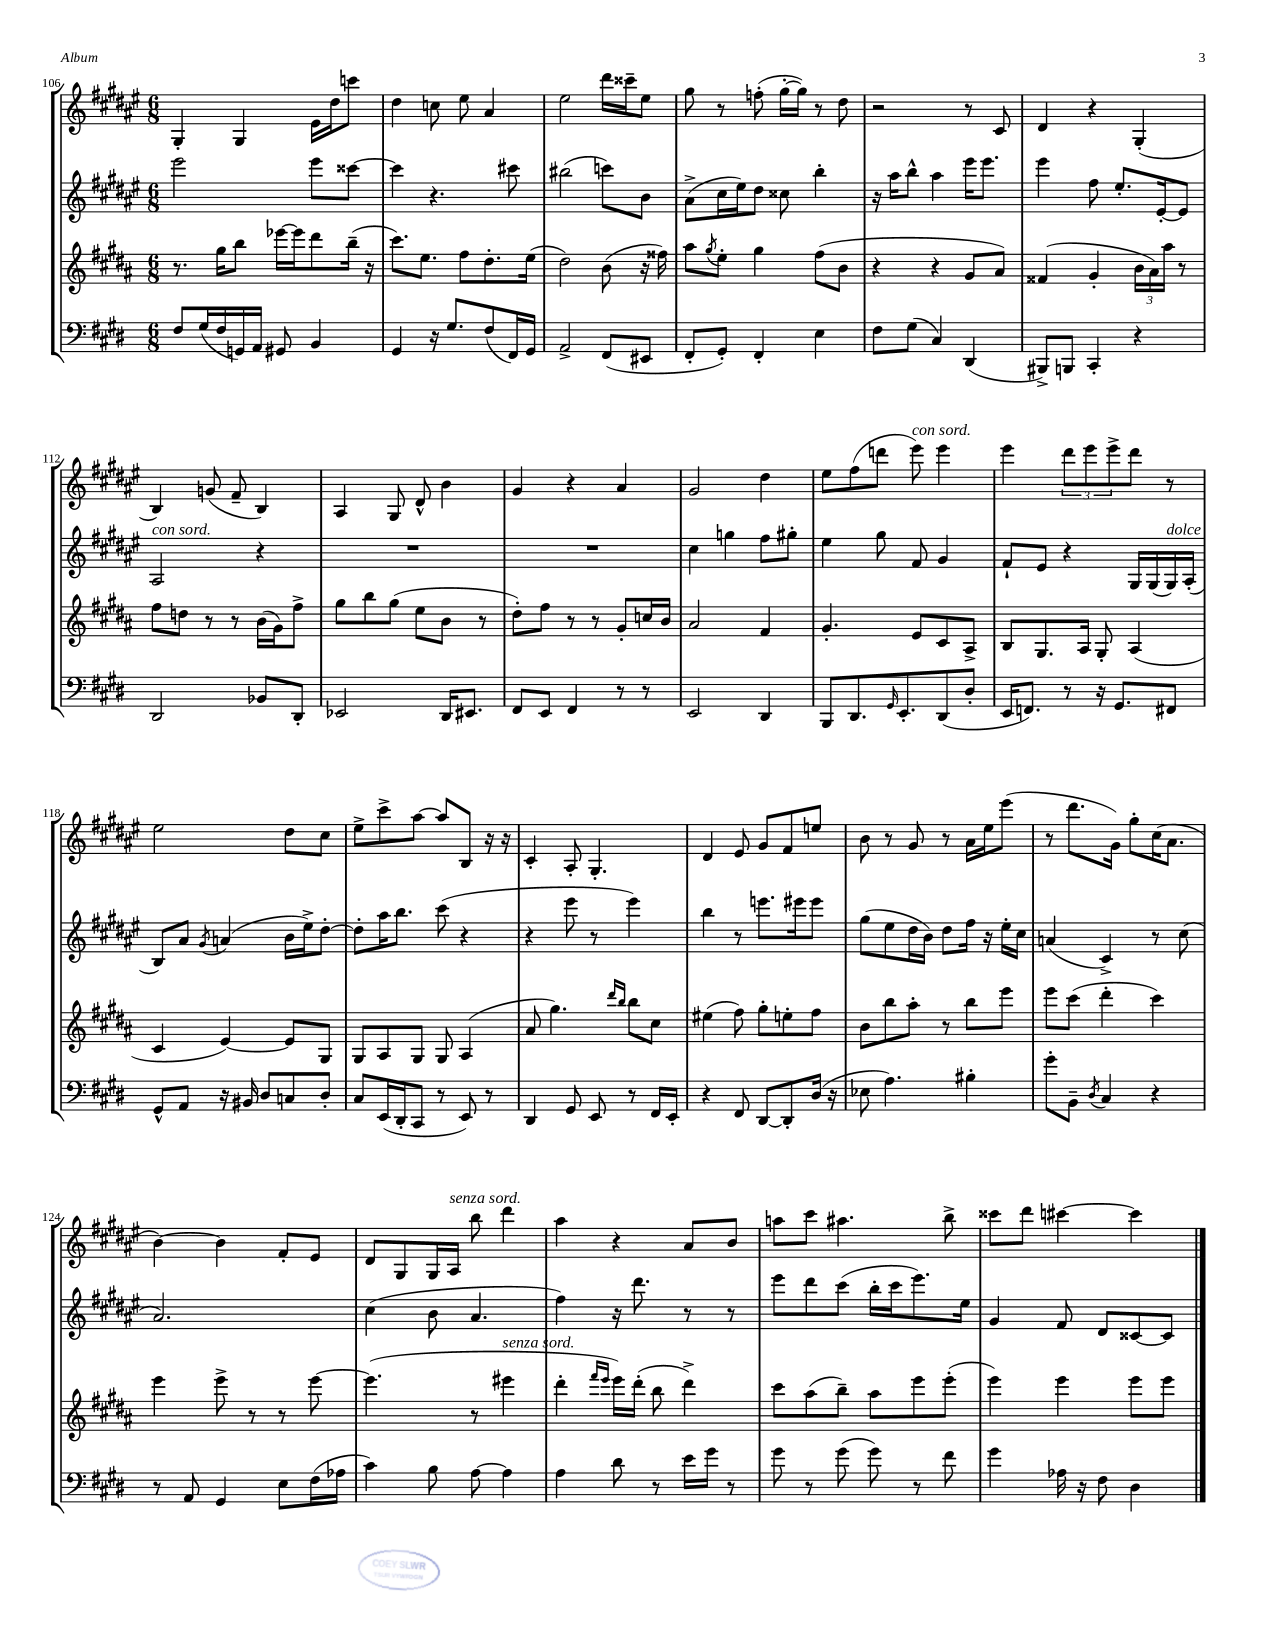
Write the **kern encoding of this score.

**kern	**kern	**kern	**kern
*staff4	*staff3	*staff2	*staff1
*clefF4	*clefG2	*clefG2	*clefG2
*k[f#c#g#d#]	*k[f#c#g#d#a#]	*k[f#c#g#d#a#e#]	*k[f#c#g#d#a#e#]
*M6/8	*M6/8	*M6/8	*M6/8
8F#	8.r	2eee#	4G#'
(16G#	.	.	.
16F#	16gg#	.	.
16GG)	8bb	.	4G#
16AA	.	.	.
8GG#	[16eee-	.	.
.	16eee-]	.	.
4BB	8ddd#	8eee#	16e#
.	.	.	16dd#
.	(16bb~	[8ccc##	8ccc
.	16r	.	.
=	=	=	=
4GG#	8.ccc#)	4ccc##]	4dd#
.	8.ee	.	.
16r	.	4.r	8cc
8.G#	.	.	.
.	8ff#	.	8ee#
(8F#	8.dd#'	.	4a#
16FF#)	.	8ccc#	.
16GG#	(16ee	.	.
=	=	=	=
2AA^	2dd#)	(2bb#	2ee#
(8FF#	(8b	8ccc)	16ddd#
.	.	.	16ccc##~
8EE#	16r	8b	8ee#
.	16ff##)	.	.
=	=	=	=
8FF#'	8aa#	(8a#^	8gg#
.	8qgg#	.	.
8GG#')	8ee'	16cc#	8r
.	.	16ee#)	.
4FF#'	4gg#	8dd#	(8ff'
.	.	8cc##	[16gg#'
.	.	.	16gg#])
4E	(8ff#	4bb'	8r
.	8b	.	8dd#
=	=	=	=
8F#	4r	16r	2r
.	.	16aa#	.
(8G#	.	8bb^^	.
4C#)	4r	4aa#	.
(4DD#	8g#	16eee#	8r
.	.	8.eee#	.
.	8a#)	.	8c#
=	=	=	=
8BBB#^)	(4f##	4eee#	4d#
8BBB	.	.	.
4CC#'	4g#'	8ff#	4r
.	.	8.ee#'	.
4r	24b	.	(4G#'
.	24a#)	.	.
.	.	[16e#'	.
.	24aa#	.	.
.	8r	8e#]	.
=	=	=	=
2DD#	8ff#	2A#	4B)
.	8dd	.	.
.	8r	.	(8g
.	8r	.	8f#~
8BB-	(16b	4r	4B)
.	16g#)	.	.
8DD#'	8ff#^	.	.
=	=	=	=
2EE-	8gg#	2.r	4A#
.	8bb	.	.
.	(8gg#	.	8G#
.	8ee	.	8d#^^
16DD#	8b	.	4b
8.EE#	.	.	.
.	8r	.	.
=	=	=	=
8FF#	8dd#')	2.r	4g#
8EE	8ff#	.	.
4FF#	8r	.	4r
.	8r	.	.
8r	8g#'	.	4a#
8r	16cc	.	.
.	16b	.	.
=	=	=	=
2EE	2a#	4cc#	2g#
.	.	4gg	.
4DD#	4f#	8ff#	4dd#
.	.	8gg#'	.
=	=	=	=
8BBB	4.g#'	4ee#	8ee#
8.DD#	.	.	(8ff#
.	.	8gg#	8ddd
16qqGG#	.	.	.
8.EE'	.	.	.
.	8e	8f#	8eee#)
(8DD#	8c#	4g#	4eee#
8D#'	8A#^	.	.
=	=	=	=
16EE	8B	8f#`	4eee#
8.FF)	.	.	.
.	8.G#	8e#	.
8r	.	4r	12ddd#
.	16A#	.	.
.	.	.	12eee#
16r	8G#'	.	.
.	.	.	12eee#^
8.GG#	.	.	.
.	(4A#	16G#	8ddd#
.	.	(16G#	.
8FF#	.	16G#)	8r
.	.	(16A#'	.
=	=	=	=
8GG#^^	4c#	8B)	2ee#
8AA	.	8a#	.
.	.	8qg#	.
16r	[4e)	(4a	.
16BB#	.	.	.
8D#	.	.	.
8C	8e]	16b	8dd#
.	.	16ee#^)	.
8D#'	8G#	[8dd#'	8cc#
=	=	=	=
8C#	8G#	8dd#']	8ee#^
(16EE	8A#	16aa#	8ccc#^
16DD#'	.	8.bb	.
8CC#	8G#	.	[8aa#
8r	8G#	(8ccc#	8aa#]
8EE)	(4A#	4r	8B
8r	.	.	16r
.	.	.	16r
=	=	=	=
4DD#	8a#	4r	4c#'
.	4.gg#)	.	.
8GG#	.	8eee#	8A#'
8EE	.	8r	4.G#'
.	16qqddd#	.	.
.	16qqbb	.	.
8r	8bb	4eee#)	.
16FF#	8cc#	.	.
16EE'	.	.	.
=	=	=	=
4r	(4ee#	4bb	4d#
8FF#	8ff#)	8r	8e#
[8DD#	8gg#'	8.eee	8g#
8DD#']	8ee'	.	8f#
.	.	16eee#	.
(16D#	8ff#	8eee#	8ee
16r	.	.	.
=	=	=	=
8E-	8b	(8gg#	8b
4.A)	8bb	8ee#	8r
.	8aa#'	16dd#	8g#
.	.	16b)	.
.	8r	8dd#	8r
4B#'	8bb	16ff#	16a#
.	.	16r	16ee#
.	8eee	16ee#'	(8eee#
.	.	16cc#	.
=	=	=	=
8g#'	8eee	(4a	8r
8BB~	(8ccc#	.	8.ddd#
8qD#	.	.	.
4C#	4ddd#'	4c#^)	.
.	.	.	16g#)
.	.	.	8gg#'
4r	4ccc#)	8r	(16cc#
.	.	.	8.a#
.	.	(8cc#	.
=	=	=	=
8r	4eee	2.a#)	[4b)
8AA	.	.	.
4GG#	8eee^	.	4b]
.	8r	.	.
8E	8r	.	8f#'
(16F#	[8eee	.	8e#
16A-	.	.	.
=	=	=	=
4c#)	(4.eee]	(4cc#	8d#
.	.	.	8G#
8B	.	8b	16G#
.	.	.	16A#
[8A	8r	4.a#	8bb
4A]	4eee#	.	4ddd#
=	=	=	=
4A	4ddd#'	4ff#)	4aa#
.	16qqfff#	.	.
.	16qqeee	.	.
8d#	16eee)	16r	4r
.	(16ddd#'	8.ddd#	.
8r	8bb	.	.
16e	4ddd#^)	8r	8a#
16g#	.	.	.
8r	.	8r	8b
=	=	=	=
8g#	8ccc#	8eee#	8aa
8r	(8aa#	8ddd#	8ccc#
(8g#	8bb~)	(8ccc#	4.aa#
8g#)	8aa#	16bb'	.
.	.	16ccc#	.
8r	8eee	8.eee#)	.
8f#	(8eee'	.	8bb^
.	.	16ee#	.
=	=	=	=
4g#	4eee)	4g#	8ccc##
.	.	.	8ddd#
16A-	4eee	8f#	[4ccc#
16r	.	.	.
8F#	.	8d#	.
4D#	8eee	[8c##	4ccc#]
.	8eee	8c##]	.
==	==	==	==
*-	*-	*-	*-
